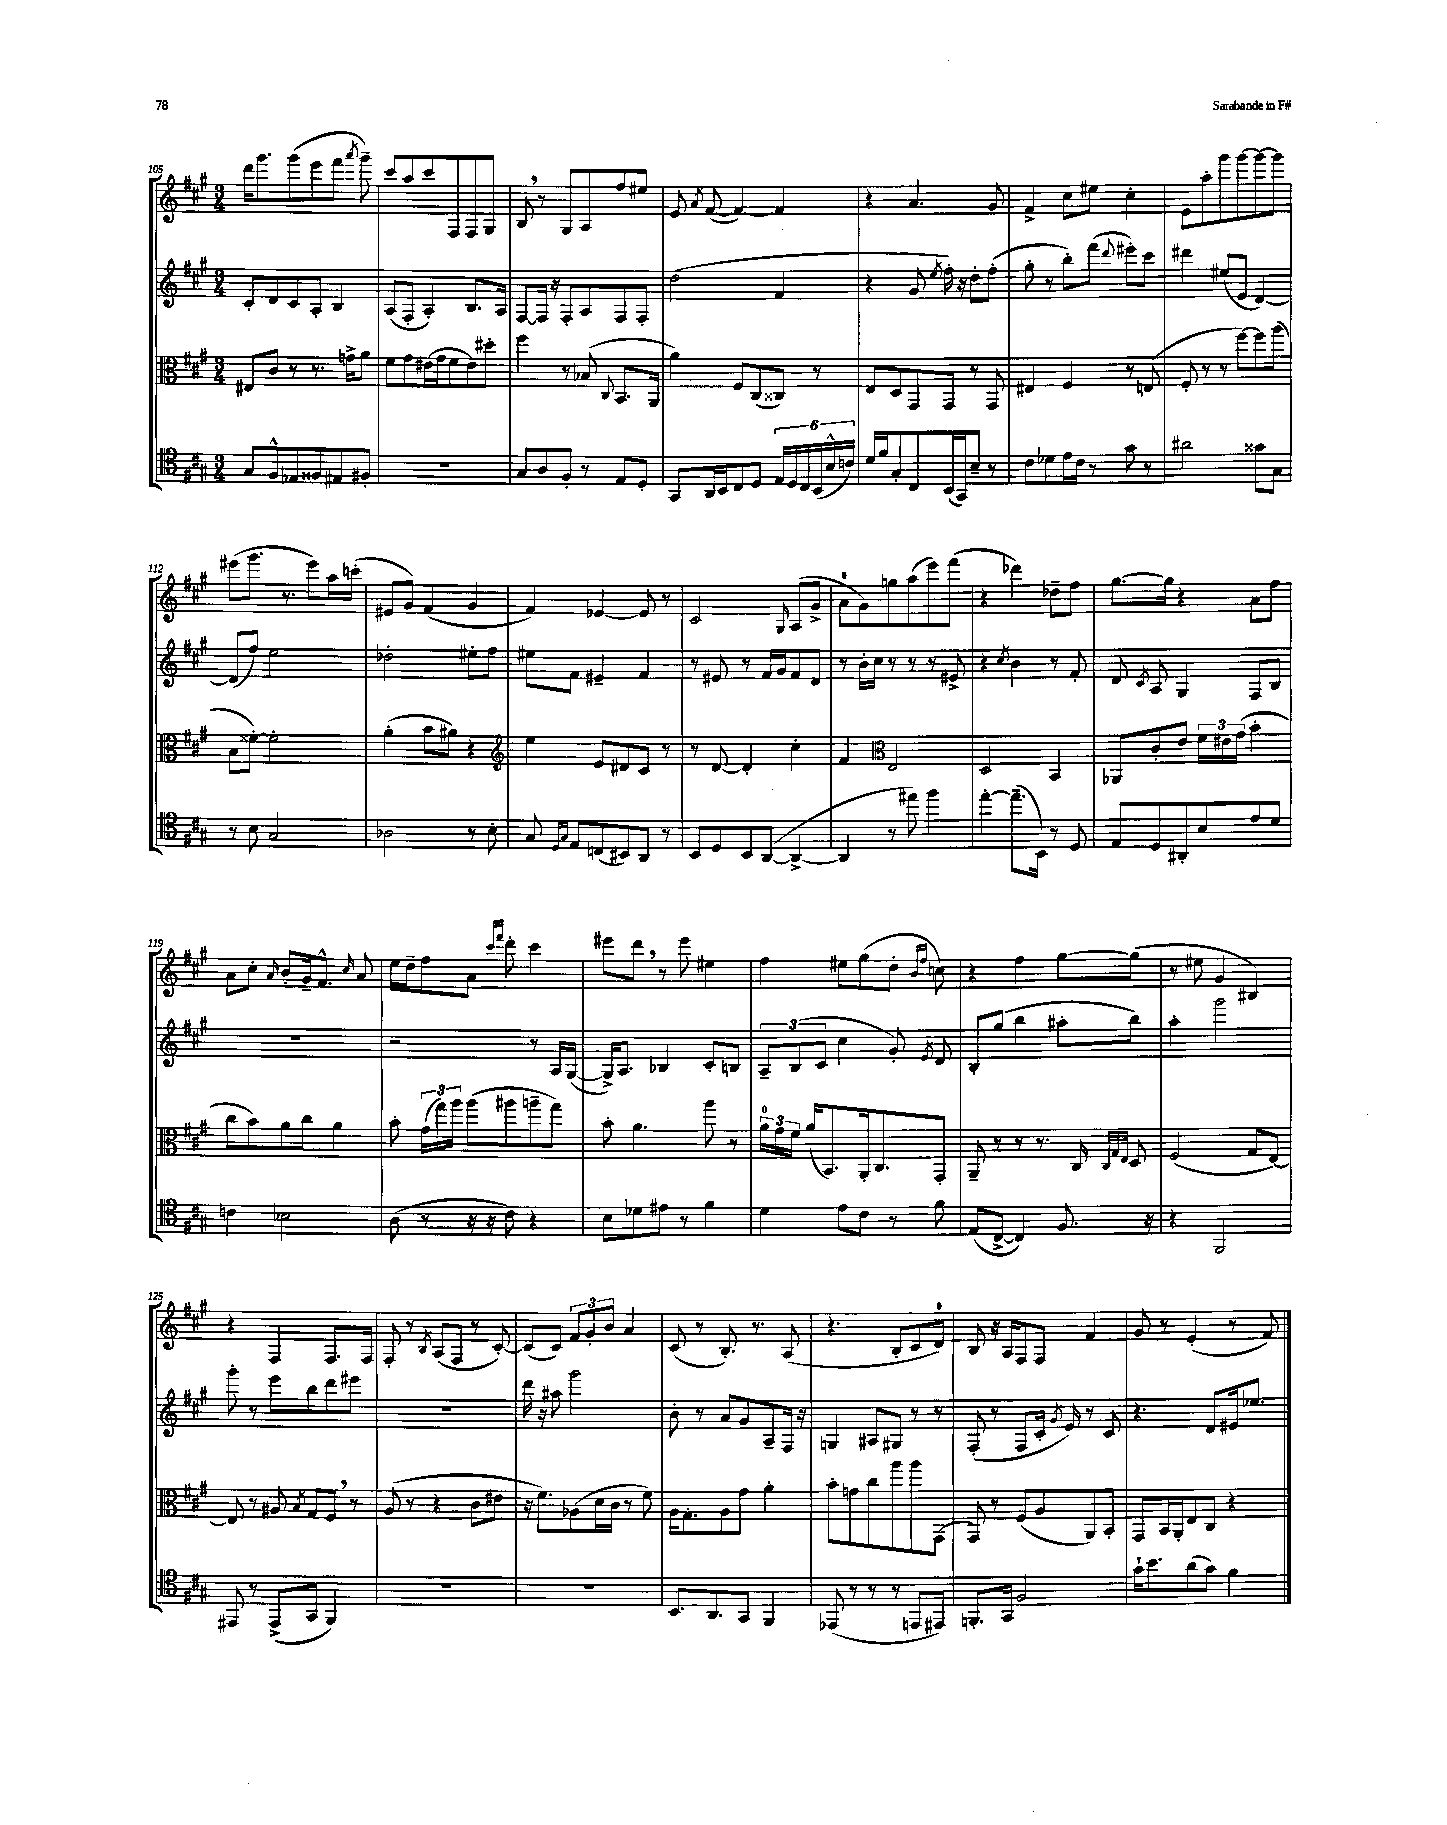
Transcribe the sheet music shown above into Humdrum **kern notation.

**kern	**kern	**kern	**kern
*staff4	*staff3	*staff2	*staff1
*clefC4	*clefC3	*clefG2	*clefG2
*k[f#c#g#]	*k[f#c#g#]	*k[f#c#g#]	*k[f#c#g#]
*M3/4	*M3/4	*M3/4	*M3/4
8G#	8E#	8c#'	16ddd
.	.	.	8.ggg#
8F#^^	8c#	8d	.
8E-	8r	8c#	(8ggg#
8F##	8.r	8A'	8eee
8E#	.	4B	8fff#
.	16g^	.	.
.	.	.	8qaaa
8F#'	8a	.	8ggg#~)
=	=	=	=
2.r	8f#	(8A	8ccc#
.	8g#	8F#'	8aa
.	(16e#	4A')	8ccc#
.	16g#	.	.
.	8f#	.	8F#
.	8e#)	8.B	8F#
.	8dd#'	.	8G#
.	.	16A	.
=	=	=	=
8G#	4ff#	[8F#	8B
8A	.	16F#]	8r
.	.	16r	.
8F#'	8r	8F#'	8G#
8r	(8B-	8A	8A
.	8qqC#	.	.
8E	8.BB	8F#	8ff#
8D'	.	8F#'	8ee#
.	16AA	.	.
=	=	=	=
8GG#	4a)	(2dd	8e
.	.	.	8qa
16AA	.	.	([8f#
16BB	.	.	.
8C#	8F#	.	4f#_)
8D	(8C#	.	.
24E	8C##)	4f#	4f#]
24D	.	.	.
24C#	.	.	.
(24BB	8r	.	.
24B^^	.	.	.
24c)	.	.	.
=	=	=	=
16d	8E	4r	4r
16f#	.	.	.
8G#'	8D	.	.
8C#	8GG#	8g#	4.a
.	.	8qee	.
(16BB	8GG#	16ff#')	.
16GG#)	.	16r	.
8B~	8r	8dd'	.
8r	8GG#	(8ff#'	8g#
=	=	=	=
8c#	4E#	8gg#'	4f#^
8d-	.	8r	.
16e	4F#	8bb')	8cc#
16c#	.	.	.
8r	.	(8fff#	8ee#
.	.	8qqddd	.
8g#	8r	8eee#')	4cc#'
8r	(8E	8ccc#	.
=	=	=	=
2a#	8F#'	4ddd#	8e
.	8r	.	8aa'
.	8r	(8ee#	8ggg#
.	[8ff#)	8e	[8ggg#
8g##	8ff#]	[4d)	8ggg#_
8G#	(8aa	.	8ggg#]
=	=	=	=
8r	8B	(8d]	(8eee#
8B	[8f##')	8ff#)	8.ggg#
2G#	2f##']	2ee	.
.	.	.	8.r
.	.	.	8eee#)
.	.	.	16aa
.	.	.	(16ccc'
=	=	=	=
2A-	(4a'	2dd-'	8e#
.	.	.	8g#)
.	8b	.	(4f#
.	8a#)	.	.
8r	4r	8ee#'	4g#
8B'	.	8ff#	.
=	=	=	=
*	*clefG2	*	*
8G#	4ee	8ee#	4f#)
16qqD	.	.	.
16qqG#	.	.	.
8E	.	8f#	.
(8C	8e	4e#~	[4e-
8BB#)	8d#	.	.
8AA	8c#	4f#	8e-]
8r	8r	.	8r
=	=	=	=
8BB	8r	8r	2c#
8D	[8d	8e#	.
8BB	4d']	8r	.
([8AA	.	16f#	.
.	.	16g#	.
.	.	.	16qqG#
4AA^_	4cc#'	8f#	(8A
.	.	8d	8g#^
=	=	=	=
4AA]	4f#	8r	8a
.	.	16b'	8g#)
.	.	16cc#	.
*	*clefC3	*	*
8r	2E	8r	8gg
8ee#)	.	8r	(8aa
4ff#	.	8r	8eee)
.	.	8e#^	(8fff#
=	=	=	=
[4ee'	2D	4r	4r
.	.	8qcc#	.
(8.ee~]	.	4b	4ddd-)
16BB)	.	.	.
8r	4BB	8r	8dd-~
8D	.	8f#'	8ff#
=	=	=	=
8E	8AA-	8d	[8.gg#
.	.	8qc#	.
8D	8c#'	8A	.
.	.	.	16gg#]
8AA#'	8e	4G#	4r
8B	24f#	.	.
.	24e#	.	.
.	(24g#	.	.
8e	4b'	8F#	8a
8d	.	8B	8ff#
=	=	=	=
4c	8cc#	2.r	8a
.	8b)	.	8cc#'
.	.	.	16qqa
2B-	8a	.	8b'
.	8cc#	.	16g#~
.	.	.	8.f#^^
.	4a	.	.
.	.	.	16qqcc#
.	.	.	8a
=	=	=	=
(8A	8b'	2r	16ee
.	.	.	16dd~
8r	(24g#	.	8ff#
.	24gg#)	.	.
.	24aa	.	.
16r	(8aa	.	8a
16r	.	.	.
.	.	.	16qqccc#
.	.	.	16qqfff#
8c#)	8aa#	.	8ddd'
4r	8aa~	8r	4ccc#
.	8gg#)	16A	.
.	.	([16G#	.
=	=	=	=
8B	8b'	16G#^])	8eee#
.	.	8.A	.
8d-	4.a	.	8ddd
8e#	.	4B-	8r
8r	.	.	8eee#
4f#	8aa	8c#'	4ee#
.	8r	8B	.
=	=	=	=
4d	24a	12A~	4ff#
.	24g#	.	.
.	24f#	(12B	.
.	(16a	.	.
.	.	12c#	.
.	8.BB)	.	.
8e	.	4cc#	8ee#
8c#	16AA'	.	(8gg#
.	8.C#	.	.
8r	.	8g#')	8dd'
.	.	.	16qqb
.	.	8qe	16qqff#
8f#	8GG#'	8d	8cc)
=	=	=	=
(8E	8AA~	8B'	4r
[8C#^	8r	(8gg#	.
4C#])	8r	4bb	4ff#
.	8.r	.	.
8.F#	.	8aa#'	[8gg#
.	16C#	.	.
.	32qqC#	.	.
.	32qqG#	.	.
.	32qqE	.	.
.	8D	8bb)	(8gg#]
16r	.	.	.
=	=	=	=
4r	(2F#	4aa'	8r
.	.	.	8ee#
2FF#	.	2ggg#	4g#
.	8G#	.	4B#)
.	[8E)	.	.
=	=	=	=
8EE#	8E]	8ggg#'	4r
8r	8r	8r	.
(8EE#^	8A#	8eee	4F#
.	8qB	.	.
8GG#	8G#	8bb	.
4FF#)	8F#	8ddd	8.F#
.	8r	8eee#	.
.	.	.	16F#
=	=	=	=
2.r	(8A	2.r	8F#'
.	8r	.	8r
.	.	.	8qB
.	4r	.	(8A
.	.	.	8F#
.	8c#	.	8r
.	8e#	.	[8c#')
=	=	=	=
2.r	16r	16ddd	(8c#]
.	8.f#)	16r	.
.	.	8aa#	8c#)
.	(8A-	2ggg#	12f#
.	.	.	12g#'
.	16d	.	.
.	.	.	12b
.	16c#	.	.
.	8r	.	4a
.	8f#)	.	.
=	=	=	=
8.BB	16A	8b'	(8c#
.	8.G#'	.	.
.	.	8r	8r
8.AA	.	.	.
.	8A	8a	8.B')
8GG#	8g#	8g#	.
.	.	.	8.r
4FF#	4a'	8A~	.
.	.	16F#	(8A
.	.	16r	.
=	=	=	=
(8EE-	8b'	4G	4.r
8r	8g	.	.
8r	8cc#	8A#	.
8r	8aa	8G#	8B'
8EE	8aa	8r	8c#
8EE#)	(8GG#	8r	8d)
=	=	=	=
8.FF'	8GG#)	(8F#'	8B
.	8r	8r	16r
16GG#	.	.	16A
2F#	(8F#	8F#	8F#
.	8A	16c#'	8F#
.	.	8qg#	.
.	.	16e)	.
.	8AA)	8r	4f#
.	8BB'	8c#	.
=	=	=	=
16g#`	8GG#	4.r	8g#
8.b	.	.	.
.	16BB	.	8r
.	16AA'	.	.
(8a	8E	.	(4e'
8g#)	8C#	8d	.
4f#	4r	16e#	8r
.	.	8.ee-	.
.	.	.	8f#)
==	==	==	==
*-	*-	*-	*-
